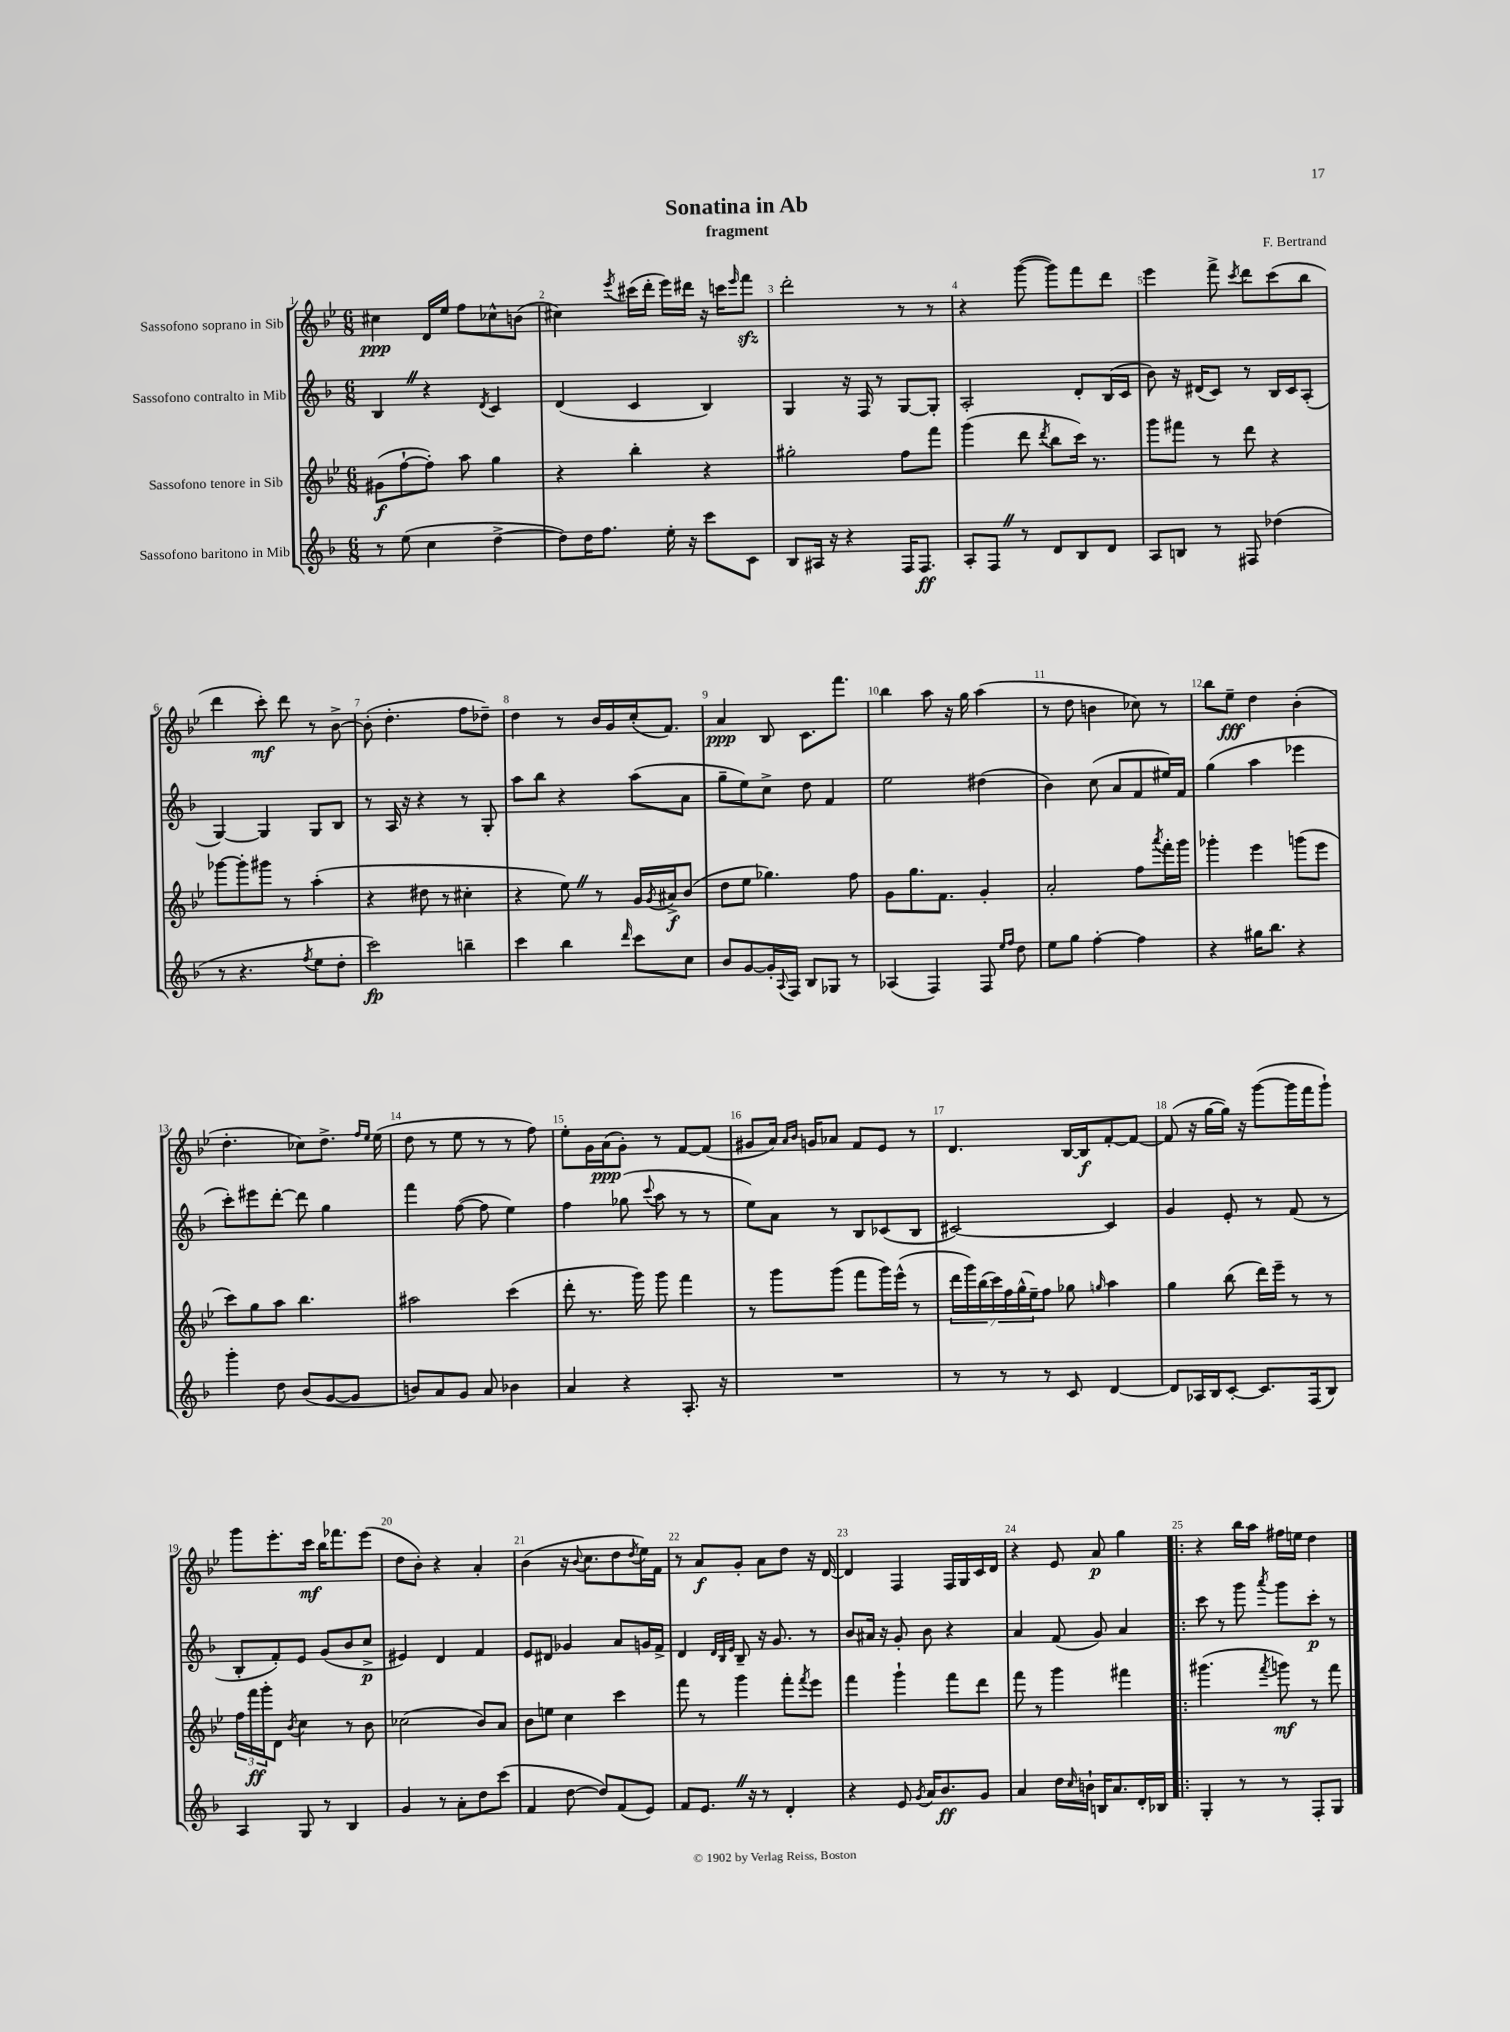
\header { title = "Sonatina in Ab" composer = "F. Bertrand" subtitle = "fragment" }
<<
\new StaffGroup <<
\new Staff = "s0" \with { instrumentName = "Sassofono soprano in Sib" } {
    \clef treble \key bes \major \numericTimeSignature \time 6/8
    cis''4\ppp d'16 ees''16 f''8 ces''8-^ b'8( |
    cis''4) \acciaccatura { ees'''8 } cis'''16( d'''16-. ees'''16) dis'''16 r16 c'''16 \grace { ees'''16 } f'''8\sfz |
    d'''2-. r8 r8 |
    r4 g'''8~( g'''8) f'''8 d'''8 |
    ees'''4 f'''8-> \acciaccatura { c'''8 } d'''8 c'''8( bes''8 |
    d'''4 c'''8-.\mf) d'''8 r8 bes'8~-> |
    bes'8-.( d''4.-. f''8 des''8--) |
    d''4 r8 bes'16 g'16 c''16-.( f'8.) |
    a'4\ppp bes8 c'8. f'''8. |
    bes''4 a''8 r16 g''16 a''4( |
    r8 d''8 b'4 ces''8) r8 |
    bes''8 ees''8--\fff d''4 bes'4-.( |
    d''4.-. ces''8) d''8.-> \grace { f''16 ees''16 } ees''16( |
    d''8 r8 ees''8 r8 r8 f''8) |
    ees''8-. g'16 a'16\ppp( g'8-.) r8 f'8~ f'8( |
    gis'8 a'16) \grace { a'16 bes'16 } g'16 aes'8 f'8 ees'8 r8 |
    d'4. bes16~ bes16\f f'8~-. f'8~ |
    f'8( r16 g''16~ g''16) r16 g'''8~( g'''16 f'''16 g'''8-!) |
    g'''8 ees'''8.-. c'''16\mf bes''16 fes'''8. ees'''8( |
    d''8 bes'8-.) r4 a'4-. |
    bes'4( r16 \appoggiatura { bes'8 } c''8. d''8 \acciaccatura { d''8 } ees''16) f'16 |
    r8 a'8\f g'8-. a'8 d''8 r16 d'16~ |
    d'4 f4 f16 g16 c'16 d'16 |
    r4 ees'8 a'8\p g''4 |
    \bar ".|:" r4 bes''16 a''16 fis''16 e''16 d''4 \bar "|." |
}
\new Staff = "s1" \with { instrumentName = "Sassofono contralto in Mib" } {
    \clef treble \key f \major \numericTimeSignature \time 6/8
    bes4 \once \override BreathingSign.text = \markup { \musicglyph "scripts.caesura.straight" } \breathe r4 \acciaccatura { d'8 } c'4 |
    d'4( c'4 bes4) |
    g4 r16 f16 r8 g8~ g8-. |
    a2-. d'8-. bes16( c'16 |
    bes'8) r16 dis'16( c'8) r8 bes16 c'16 a8-.( |
    g4~) g4 g8 bes8 |
    r8 a16 r16 r4 r8 g8-. |
    a''8 bes''8 r4 a''8( a'8 |
    g''8-- e''8) c''8-> d''8 f'4 |
    e''2 dis''4( |
    bes'4) c''8( a'8 f'8 eis''16) f'16 |
    g''4( a''4 ees'''4 |
    c'''8-.) eis'''8 d'''8~-. d'''8 g''4 |
    f'''4 f''8~( f''8 e''4) |
    f''4 ges''8( \appoggiatura { c'''8 } a''8 r8 r8 |
    e''8) a'8 r8 bes8 ces'8( bes8 |
    cis'2~) cis'4 |
    g'4 e'8-. r8 f'8( r8 |
    bes8-. f'8-.) e'8 g'8( bes'8 c''8->\p |
    eis'4) d'4 f'4 |
    e'8 dis'8 ges'4 a'8 g'16 f'16-> |
    d'4 \grace { d'32 bes32 e'32 } bes8-- r16 g'8. r8 |
    bes'8 ais'16 r16 g'8-. bes'8 r4 |
    a'4 f'8( g'8) a'4 |
    \bar ".|:" c'''8 r8 g'''8 \acciaccatura { a'''8 } g'''8 c'''8-.\p r8 \bar "|." |
}
\new Staff = "s2" \with { instrumentName = "Sassofono tenore in Sib" } {
    \clef treble \key bes \major \numericTimeSignature \time 6/8
    gis'8\f( f''8~-! f''8-.) a''8 g''4 |
    r4 bes''4-. r4 |
    gis''2-. f''8 f'''8 |
    g'''4( d'''8 \acciaccatura { d'''8 } bes''8 c'''16) r8. |
    g'''8 fis'''8 r8 d'''8 r4 |
    ges'''8~ ges'''8-. gis'''8 r8 a''4-.( |
    r4 dis''8 r8 cis''4-. |
    r4 ees''8) \once \override BreathingSign.text = \markup { \musicglyph "scripts.caesura.straight" } \breathe r8 g'16 \acciaccatura { g'8 } ais'16->\f bes'8( |
    d''8 ees''8 ges''4.) f''8 |
    g'8 g''8. f'8. g'4-. |
    a'2-. f''8 \acciaccatura { a'''8 } f'''16-. g'''16 |
    ges'''4-. ees'''4 g'''8( ees'''8 |
    c'''8) g''8 a''8 bes''4. |
    ais''2 c'''4( |
    d'''8-. r8. g'''16) g'''8 f'''4 |
    r8 g'''8 g'''8( f'''8 g'''16) ees'''16-^( r8 |
    \tuplet 7/4 { d'''16 g'''16) bes''16( c'''16) f''16 g''16-^( ees''16--) } f''8 ges''8 \grace { g''16 } a''4 |
    g''4 bes''8( d'''16) ees'''16-- r8 r8 |
    \tuplet 3/2 { f''16 f'''16\ff g'''16-. } d'8 \acciaccatura { bes'8 } c''4 r8 bes'8 |
    ces''2( bes'8) a'8 |
    bes'8 e''8 c''4 c'''4 |
    f'''8 r8 g'''4 f'''8-. \acciaccatura { f'''8 } ees'''8 |
    f'''4 g'''4-! f'''8 d'''8 |
    f'''8 r8 g'''4 fis'''4 |
    \bar ".|:" gis'''4.( \acciaccatura { f'''8 } g'''8\mf) r8 f'''8 \bar "|." |
}
\new Staff = "s3" \with { instrumentName = "Sassofono baritono in Mib" } {
    \clef treble \key f \major \numericTimeSignature \time 6/8
    r8 e''8( c''4 d''4~-> |
    d''8) d''16 f''8. e''16-. r16 c'''8 c'8 |
    bes8 ais16 r16 r4 f16 f8.\ff |
    a8-. f8 \once \override BreathingSign.text = \markup { \musicglyph "scripts.caesura.straight" } \breathe r8 d'8 bes8 d'8 |
    a8 b8 r8 fis8 des''4( |
    r8 r4. \acciaccatura { f''8 } e''8 d''8-. |
    c'''2\fp) b''4-- |
    c'''4 bes''4 \grace { d'''16 } c'''8 c''8 |
    bes'8 g'8~ g'16-. \appoggiatura { a8 } f16 bes8 ges8 r8 |
    aes4( f4) f8 \grace { e''16 f''16 } d''8 |
    e''8 g''8 f''4~-. f''4 |
    r4 gis''16 bes''8. r4 |
    g'''4-. d''8 bes'8( g'8~ g'8 |
    b'8) a'8 g'8 a'8 bes'4 |
    a'4 r4 a8.-. r16 |
    R2. |
    r8 r8 r8 c'8 d'4~ |
    d'8 aes16 bes16 c'8~-. c'8. f16( bes8) |
    a4 g8 r8 bes4 |
    g'4 r8 a'8-. d''8 c'''8( |
    f'4 d''8~ d''8) f'8( e'8) |
    f'8 e'8. \once \override BreathingSign.text = \markup { \musicglyph "scripts.caesura.straight" } \breathe r16 r8 d'4-. |
    r4 e'8 \acciaccatura { g'8 } a'16 bes'8.\ff g'8 |
    a'4 d''16 \grace { c''16 } b'16-! b16 a'8. d'16-. bes16 |
    \bar ".|:" g4-. r8 r8 f8-. g8 \bar "|." |
}
>>
>>
\layout { \context { \Score \override BarNumber.break-visibility = ##(#f #t #t) barNumberVisibility = #all-bar-numbers-visible } }
